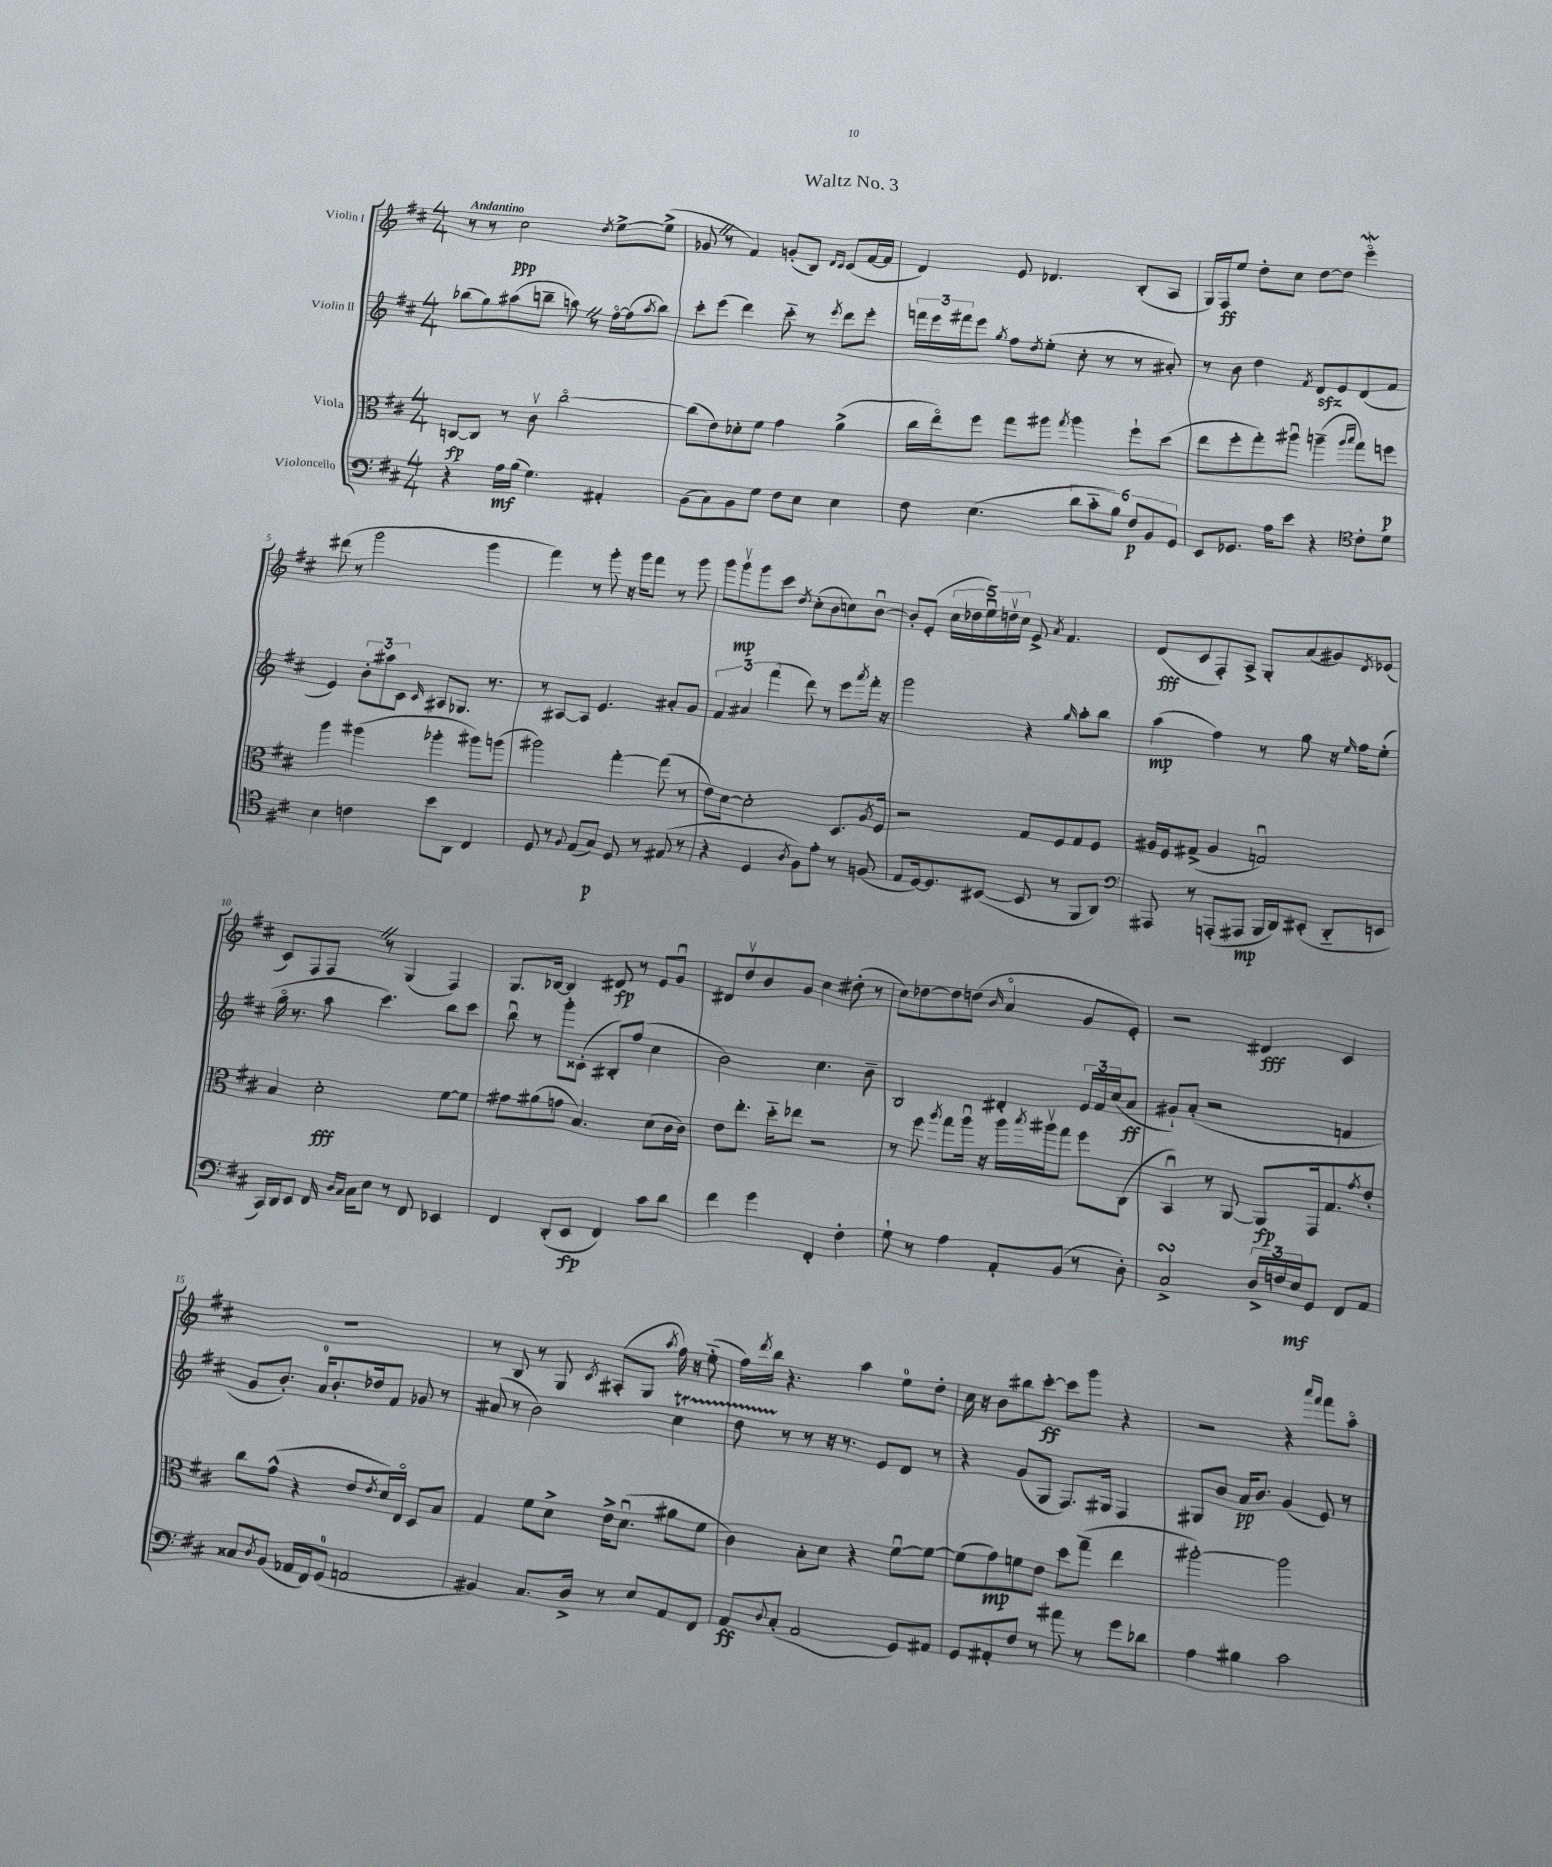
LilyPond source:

\header { title = "Waltz No. 3" }
<<
\new StaffGroup <<
\new Staff = "s0" \with { instrumentName = "Violin I" } {
    \clef treble \key d \major \numericTimeSignature \time 4/4 \tempo "Andantino"
    r8 r8 cis''2\ppp \acciaccatura { d''8 } e''8~-> e''8->( |
    ges'8 \once \override BreathingSign.text = \markup { \musicglyph "scripts.caesura.straight" } \breathe r8 fis'4) g'8-.( b8) \grace { d'16 cis'16 } cis'8( fis'16~ fis'16 |
    d'4) e'8 des'4. b8-.( a8 |
    g16) fis16\ff e''8 d''8-. cis''8 d''8~ d''8 e'''4\flageolet\mordent |
    dis'''8( r8 g'''2 g'''4 |
    fis'''4) r8 g'''8-. r16 g'''16 fis'''8 r8 g'''8 |
    g'''8 g'''8\upbow\mp g'''8 cis'''8 \acciaccatura { d''8 } cis''8-.( b'8 c''8) b'8~\downbow |
    b'8-. e'8-.( \tuplet 5/4 { cis''16 des''16 e''16\downbow) d''16\upbow cis''16 } e'8-> \acciaccatura { a'8 } fis'4. |
    d'8\fff( cis'8 fis8-.) a8-> g8-. a'8( gis'8) \acciaccatura { d'8 } ees'8( |
    cis'8) fis8 fis8 \once \override BreathingSign.text = \markup { \musicglyph "scripts.caesura.straight" } \breathe r8 g4( fis4) |
    g8. bes16~ bes4 dis'8\fp r8 e'8 g'8\downbow |
    dis'8 d''8\upbow b'8 g'8 cis''4 dis''8-.( r8 |
    cis''8) des''8~ des''8 d''8( \grace { b'16 } a'4\flageolet g'8 e'8-.) |
    r2 dis'4\fff cis'4 |
    R1 |
    r8 b8 r8 g8 \acciaccatura { cis'8 } ais8-.( g8 \acciaccatura { a''8 } fis''16) r16 e''8-_( |
    fis''16) \acciaccatura { d'''8 } b''16 r4. a''4 e''8-0 d''8-. |
    cis''16 r16 b'8 bis''8 cis'''8~-.\ff cis'''8 g'''8 r4 |
    r2 r4 \grace { a'''16 fis'''16 } fis'''8 a''8\flageolet \bar "|." |
}
\new Staff = "s1" \with { instrumentName = "Violin II" } {
    \clef treble \key d \major \numericTimeSignature \time 4/4
    bes''8( g''8) ais''8( b''8-- a''8) \once \override BreathingSign.text = \markup { \musicglyph "scripts.caesura.straight" } \breathe r8 fis''16~\flageolet fis''16( \acciaccatura { a''8 } b''8) |
    cis'''8-. e'''8( d'''4) cis'''8-_ r8 \acciaccatura { e'''8 } d'''8 e'''8-. |
    \tuplet 3/2 { f'''16 e'''16 fis'''16 } e'''8 \acciaccatura { g''8 } fis''8 \acciaccatura { d''8 } e''8-.( cis''8-. r8 r8 ais'8-.) |
    r8 b'8 d''4 \acciaccatura { fis'8 } d'8\sfz e'8 d'8( fis'8 |
    e'4) \tuplet 3/2 { b'8-. ais''8 cis'8 } \grace { cis'16 } ais8 ges8. r8. |
    r8 ais8~ ais8 e'4. ais'8-. g'8 |
    \tuplet 3/2 { fis'4 ais'4 fis'''4( } d'''8) r8 e'''8 \acciaccatura { a'''8 } fis'''16-. r16 |
    g'''2 r4 \grace { g''16 } a''8-. b''8 |
    a''4\mp( fis''4) r8 g''8 r16 \grace { e''16 } fis''16 e''8-.( |
    g''16\flageolet r8. a''8 cis'''4.) b''8 cis'''8 |
    b''8\downbow r8 g'''8-. cisis'8-.( bis8-.) fis''8( cis''4 |
    b'2) cis''4. b'8-- |
    b2 dis'4-. \tuplet 3/2 { e'16 fis'16 cis''16( } a'8\ff |
    gis'8-!) a'8-.( r2 f'4 |
    g'8 b'8.-.) a'16-0 b'8.-. des''16 fis'8 ges'8 r8 |
    ais'8( r8 b'2) cis''4\startTrillSpan |
    d''8 r8\stopTrillSpan r8 r16 r8. e'8 d'8 r8 |
    r4 g'8( g8 fis8.) gis16 fis4 |
    gis8 b'8 a'16\pp b'8. g'4( e'8) r8 \bar "|." |
}
\new Staff = "s2" \with { instrumentName = "Viola" } {
    \clef alto \key d \major \numericTimeSignature \time 4/4
    c8~\fp c8 r8 cis'8\upbow cis''2~\flageolet |
    cis''8( e'8) des'8-. fis'8 g'4 a'4->( |
    cis''16 e''16\flageolet) fis''8 g''8 ais''8 \acciaccatura { g''8 } ais''4 fis''8-! d''8( |
    e''8 fis''8-. g''8-.) ais''8\downbow a''4--( \grace { a''16 b''16 } g''8) f''8\p |
    a''4 ais''4( aes''4-. ais''8) a''8( |
    ais''2) g''4~-. g''8( r8 |
    e'8) d'8~ d'2-. d8. \acciaccatura { a8 } fis16 |
    r2 g8 fis8 g8 fis8 |
    ais16 fis16 gis8->( ais4 g2\downbow) |
    b4 d'2-.\fff fis'8~ fis'8 |
    gis'8 ais'8( g'8 b4.) d'8( cis'16 cis'16) |
    e'8 e''8.-. d''16-_ ees''8 r2 |
    r8 fis''8 \acciaccatura { a''8 } g''8 a''16\downbow r16 a''16 \acciaccatura { b''8 } ais''16\upbow g''8 fis''8 cis8( |
    b,4\downbow) r8 a,8~ a,8\fp g,16 g8. \acciaccatura { g'8 } e'8-. |
    cis''8 g'8-^( r4 e'8 \acciaccatura { e'8 } d'16) e16\flageolet d8 b8 |
    g4 fis'8 d'8-> e'16-> d'8.\downbow( ais'8 fis'8 |
    cis'4) b8-. d'8 r4 fis'8~\downbow fis'8~ |
    fis'8( g'8\mp) f'8 e'8 d''8 g''8--( e''4 |
    ais''2~-.) ais''2 \bar "|." |
}
\new Staff = "s3" \with { instrumentName = "Violoncello" } {
    \clef bass \key d \major \numericTimeSignature \time 4/4
    r4 a16\mf b16( g4.) ais,4-. |
    b,8( cis8) b,8 g8 fis8 e8 e4 |
    fis8 e4.( \tuplet 6/4 { d'8 cis'8-_ b8) fis8\p b,8 g,8 } |
    e,8 ges,8. a16 e'8 r4 \clef tenor cis'8-. d'8 |
    b4 c'4 b'8 a,8 cis4 |
    d8 r8 \appoggiatura { fis8 } e8( g8\p) d8 r8 eis8( r8 |
    r4 d4 \acciaccatura { a8 } fis8) e'8-. r8 f8( |
    e8 d16~) d8. bis,8~( bis,8 r8 fis,8 a,8) |
    \clef bass ais,,8 r8 a,,8-.( ais,,8\mp b,,16 d,16) eis,8-.( d,8-_ e,8 |
    cis,16) d,16 e,8 fis,16 \grace { d16 cis16 } cis16 e8 r8 fis,8 ees,4 |
    fis,4 d,8-.( e,8\fp fis,4) cis'8 d'8 |
    fis'4 g'4 fis,4-. fis4-. |
    g8-! r8 a4 a,8-. b,8( r8 d8-.) |
    cis2->\turn \tuplet 3/2 { d16-> f16 e16\mf } g,8 fis,8 a,8 |
    cisis8 \acciaccatura { d8 } b,8( aes,16 fis,16) g,8-0( a,2 |
    bis,4) cis8. d16-> r8 e8 a,8 fis,8 |
    a,8\ff \appoggiatura { d8 } cis8-.( a,2 g,8) ais,8 |
    g,8 ais,8-. fis8 r8 ais'8 r8 g'8 des'8 |
    a4 bis4 cis'2 \bar "|." |
}
>>
>>
